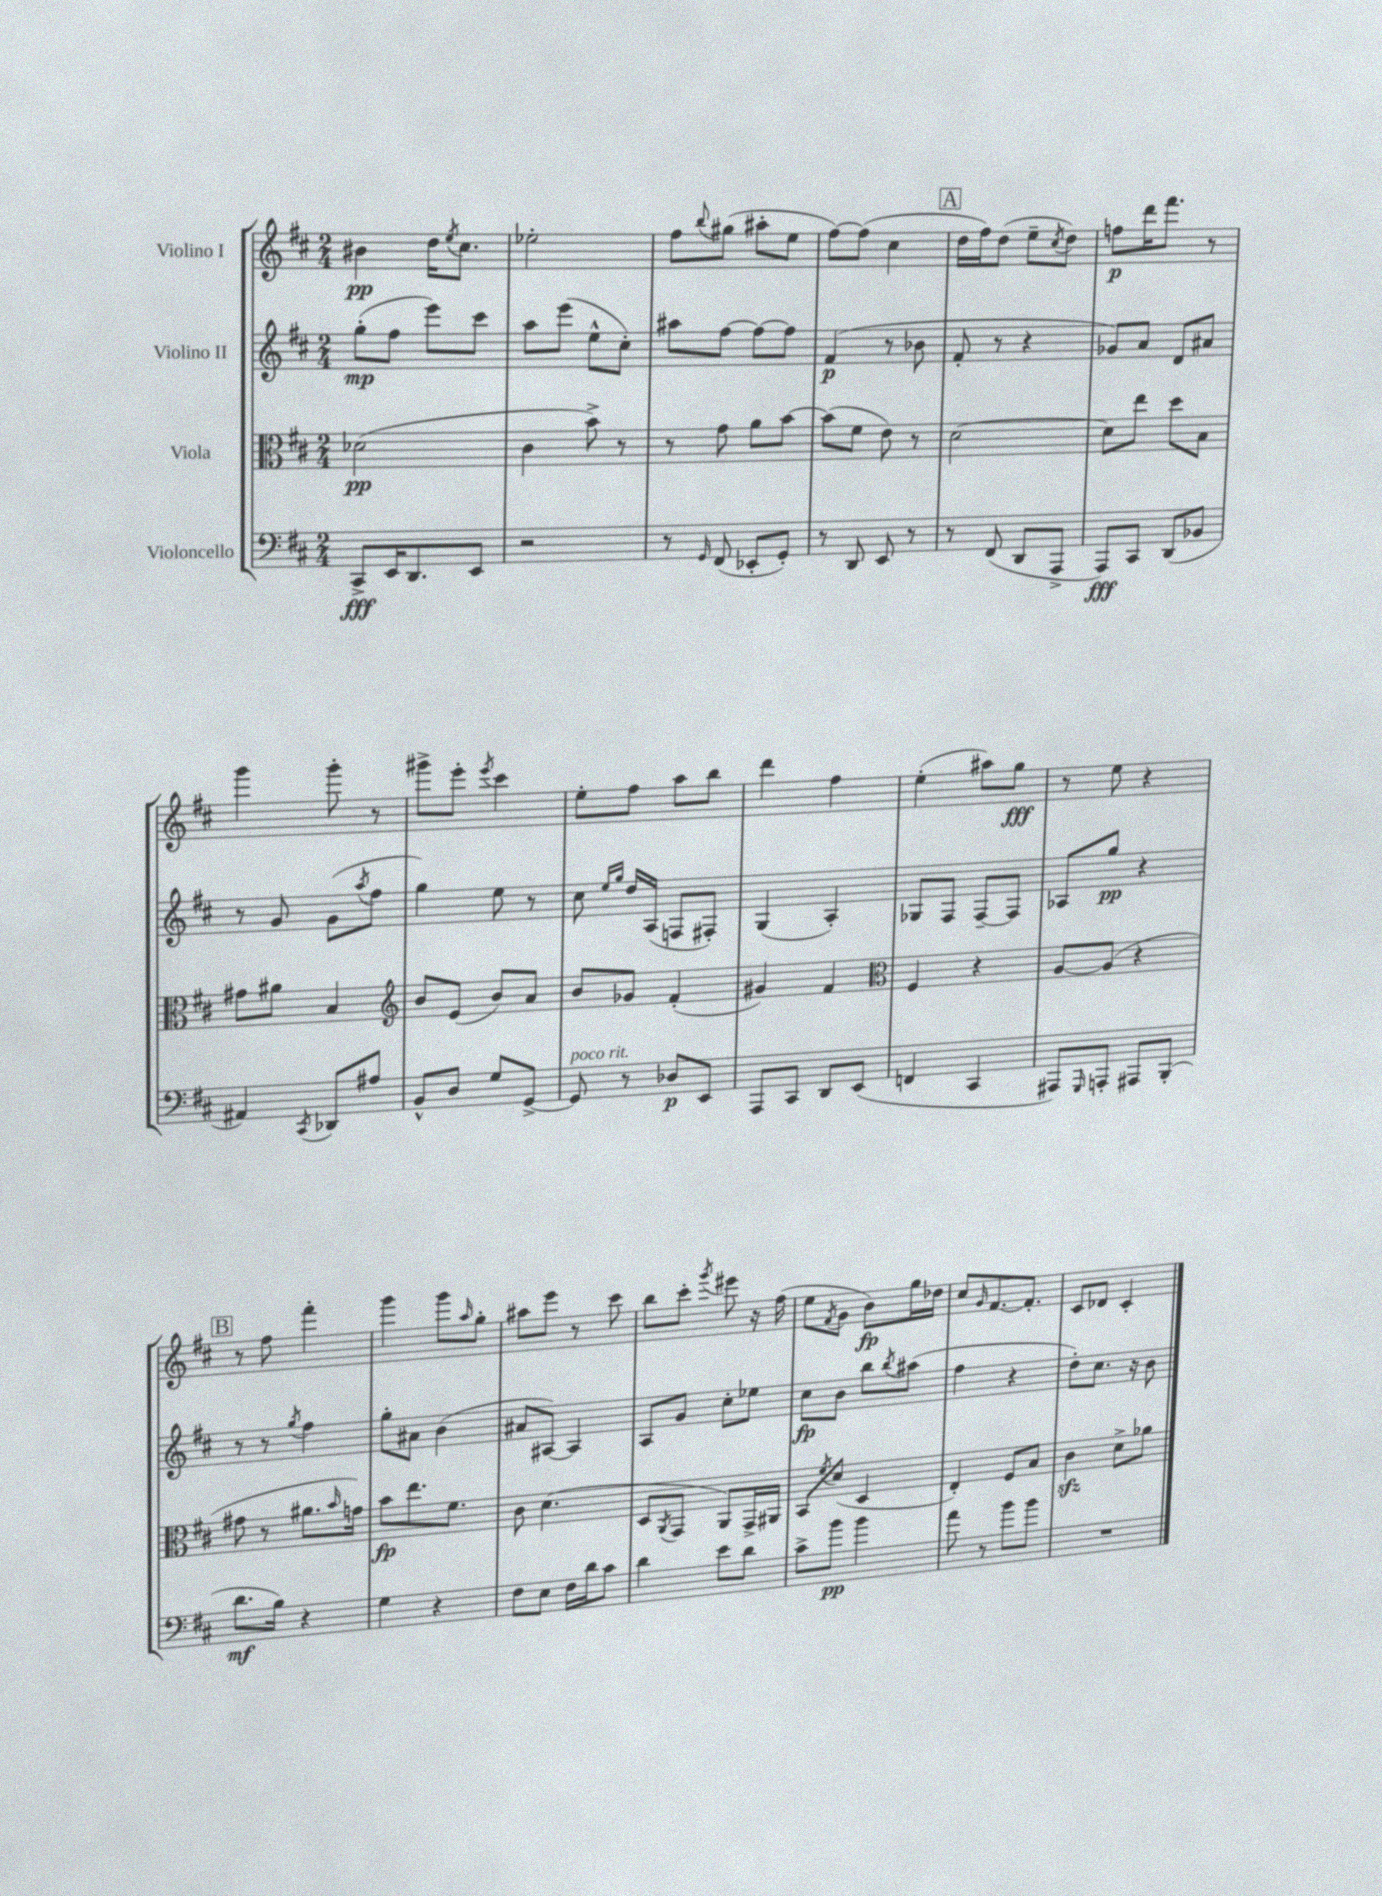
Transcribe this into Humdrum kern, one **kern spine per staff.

**kern	**dynam	**kern	**dynam	**kern	**dynam	**kern	**dynam
*part4	*part4	*part3	*part3	*part2	*part2	*part1	*part1
*staff4	*staff4	*staff3	*staff3	*staff2	*staff2	*staff1	*staff1
*I"Violoncello	*	*I"Viola	*	*I"Violino II	*	*I"Violino I	*
*clefF4	*	*clefC3	*	*clefG2	*	*clefG2	*
*k[f#c#]	*	*k[f#c#]	*	*k[f#c#]	*	*k[f#c#]	*
*M2/4	*	*M2/4	*	*M2/4	*	*M2/4	*
=1	=1	=1	=1	=1	=1	=1	=1
8CC#^/L	fff	(2d-X\	pp	(8gg'\L	mp	4b#X\	pp
16EE/K	.	.	.	8ff#\J	.	.	.
8.DD/	.	.	.	.	.	.	.
.	.	.	.	8eee\L)	.	16dd\KL	.
.	.	.	.	.	.	8qee/	.
.	.	.	.	.	.	8.cc#\J	.
8EE/J	.	.	.	8ccc#\J	.	.	.
=2	=2	=2	=2	=2	=2	=2	=2
2r	.	4c#\	.	8aa\L	.	2ee-X'\	.
.	.	.	.	(8eee\J	.	.	.
.	.	8b^\)	.	8ee^^\L	.	.	.
.	.	8r	.	8cc#'\J)	.	.	.
=3	=3	=3	=3	=3	=3	=3	=3
8r	.	8r	.	8aa#X\L	.	8ff#\L	.
16qqGG/	.	.	.	.	.	8qqbb/	.
(8FF#/	.	8g\	.	[8ff#\J	.	(8gg#X\J	.
8EE-X'/L	.	8a\L	.	8ff#\L_	.	8aa#X'\L	.
8GG'/J)	.	[8b\J	.	8ff#\J]	.	8ee\J	.
=4	=4	=4	=4	=4	=4	=4	=4
8r	.	(8b\L]	.	(4f#/	p	[8ff#\L)	.
8DD/	.	8f#\J	.	.	.	(8ff#\J]	.
8EE/	.	8e\)	.	8r	.	4cc#\	.
8r	.	8r	.	8b-X\	.	.	.
!!LO:REH:place=s1:t=A
=5	=5	=5	=5	=5	=5	=5	=5
8r	.	[2d\	.	8f#'/	.	16dd\LL	.
.	.	.	.	.	.	16ff#\J)	.
(8FF#/	.	.	.	8r	.	(8dd\J	.
8DD/L	.	.	.	4r	.	8ee~\L	.
.	.	.	.	.	.	8qcc#/	.
8AAA^/J	.	.	.	.	.	8dd\J)	.
=6	=6	=6	=6	=6	=6	=6	=6
8AAA/L)	fff	8d\L]	.	8g-X/L)	.	8ffn\L	p
8CC#/J	.	8ee\J	.	8a/J	.	16ddd\K	.
.	.	.	.	.	.	8.fff#\J	.
(8DD/L	.	8dd\L	.	8d/L	.	.	.
8BB-X/J	.	8B\J	.	8a#X/J	.	8r	.
!!LO:LB:g=z
=7	=7	=7	=7	=7	=7	=7	=7
4AA#X/)	.	8g#X\L	.	8r	.	4ggg\	.
.	.	8a#X\J	.	8g/	.	.	.
8qCC#/	.	.	.	.	.	.	.
8DD-X/L	.	4B/	.	(8g\L	.	8ggg'\	.
.	.	.	.	8qaa/	.	.	.
8A#X/J	.	.	.	8ff#\J	.	8r	.
=8	=8	=8	=8	=8	=8	=8	=8
*	*	*clefG2	*	*	*	*	*
8BB^^/L	.	8b/L	.	4gg\)	.	8ggg#X^\L	.
8D/J	.	(8e/J	.	.	.	8eee'\J	.
.	.	.	.	.	.	8qeee/	.
8G/L	.	8b/L)	.	8ee\	.	4ccc#\	.
[8GG^/J	.	8a/J	.	8r	.	.	.
=9	=9	=9	=9	=9	=9	=9	=9
!LO:TX:a:i:t=poco rit.	!	!	!	!	!	!	!
8GG/]	.	8b/L	.	8cc#\	.	8ee'\L	.
.	.	.	.	16qqee/LL	.	.	.
.	.	.	.	16qqgg/JJ	.	.	.
8r	.	8g-X/J	.	16dd/LL	.	8ff#\J	.
.	.	.	.	(16A/JJ	.	.	.
8D-X/L	p	(4f#'/	.	8Fn/L	.	8aa\L	.
8EE/J	.	.	.	8F#X'/J)	.	8bb\J	.
=10	=10	=10	=10	=10	=10	=10	=10
8AAA/L	.	4g#X/)	.	(4G/	.	4ddd\	.
8CC#/J	.	.	.	.	.	.	.
8DD/L	.	4f#/	.	4A'/)	.	4ff#\	.
(8EE/J	.	.	.	.	.	.	.
=11	=11	=11	=11	=11	=11	=11	=11
*	*	*clefC3	*	*	*	*	*
4FFn/	.	4F#/	.	8G-X/L	.	(4ee'\	.
.	.	.	.	8F#/J	.	.	.
4CC#/	.	4r	.	[8F#~/L	.	8aa#X\L)	.
.	.	.	.	8F#/J]	.	8gg\J	fff
=12	=12	=12	=12	=12	=12	=12	=12
8AAA#X/L)	.	[8A/L	.	8A-X/L	.	8r	.
16qqGGG/	.	.	.	.	.	.	.
8AAAn'/J	.	(8A/J]	.	8gg/J	pp	8ee\	.
8AAA#X/L	.	4r	.	4r	.	4r	.
(8BBB'/J	.	.	.	.	.	.	.
!!LO:LB:g=z
!!LO:REH:place=s1:t=B
=13	=13	=13	=13	=13	=13	=13	=13
8.d\L	mf	8g#X\	.	8r	.	8r	.
.	.	8r	.	8r	.	8ff#\	.
16B\Jk)	.	.	.	.	.	.	.
.	.	.	.	8qgg/	.	.	.
4r	.	8.a#X\L	.	4ff#\	.	4fff#'\	.
.	.	16qqb/	.	.	.	.	.
.	.	16gn\Jk)	.	.	.	.	.
=14	=14	=14	=14	=14	=14	=14	=14
4G\	.	8b\L	fp	8gg'\L	.	4ggg\	.
.	.	8.ee\	.	8a#X\J	.	.	.
4r	.	.	.	(4b\	.	8ggg\L	.
.	.	8.f#\J	.	.	.	.	.
.	.	.	.	.	.	16qqaa/	.
.	.	.	.	.	.	8gg'\J	.
=15	=15	=15	=15	=15	=15	=15	=15
8F#\L	.	8c#\	.	8a#X/L	.	8aa#X\L	.
8E\J	.	(4.d\	.	[8A#X/J)	.	8eee\J	.
16F#\LL	.	.	.	4A#/]	.	8r	.
16d\J	.	.	.	.	.	.	.
8c#\J	.	.	.	.	.	8ccc#\	.
=16	=16	=16	=16	=16	=16	=16	=16
4d\	.	8D/L	.	8A/L	.	8bb\L	.
.	.	8qAA/	.	.	.	.	.
.	.	8GG/J	.	8g/J	.	8ccc#'\J	.
.	.	.	.	.	.	8qggg/	.
8e\L	.	8AA/L)	.	8cc#'\L	.	8eee#X\	.
8d\J	.	16GG^/L	.	8ee-X\J	.	16r	.
.	.	16AA#X/JJ	.	.	.	(16ff#\	.
=17	=17	=17	=17	=17	=17	=17	=17
8c#^\L	.	8BB/L	.	8cc#\L	fp	8ee\L	.
.	.	8qf#/	.	.	.	8qf#/	.
8b\J	pp	(8d/J	.	8b\J	.	8g\J	.
4b\	.	4D/	.	8bb\L	.	8b\L)	fp
.	.	.	.	8qbb/	.	.	.
.	.	.	.	(8aa#X\J	.	16gg\L	.
.	.	.	.	.	.	16dd-X\JJ	.
=18	=18	=18	=18	=18	=18	=18	=18
8a\	.	4E'/)	.	4ff#\	.	8cc#/L	.
.	.	.	.	.	.	16qqg/	.
8r	.	.	.	.	.	[8.f#/	.
8b\L	.	8F#/L	.	4r	.	.	.
.	.	.	.	.	.	8.f#'/J]	.
8b\J	.	8B/J	.	.	.	.	.
=19	=19	=19	=19	=19	=19	=19	=19
2r	.	4c#zz\	.	8dd'\L)	.	8c#/L	.
.	.	.	.	8.cc#\J	.	8d-X/J	.
.	.	8d^\L	.	.	.	4c#'/	.
.	.	.	.	16r	.	.	.
.	.	8a-X\J	.	8b\	.	.	.
==	==	==	==	==	==	==	==
*-	*-	*-	*-	*-	*-	*-	*-
